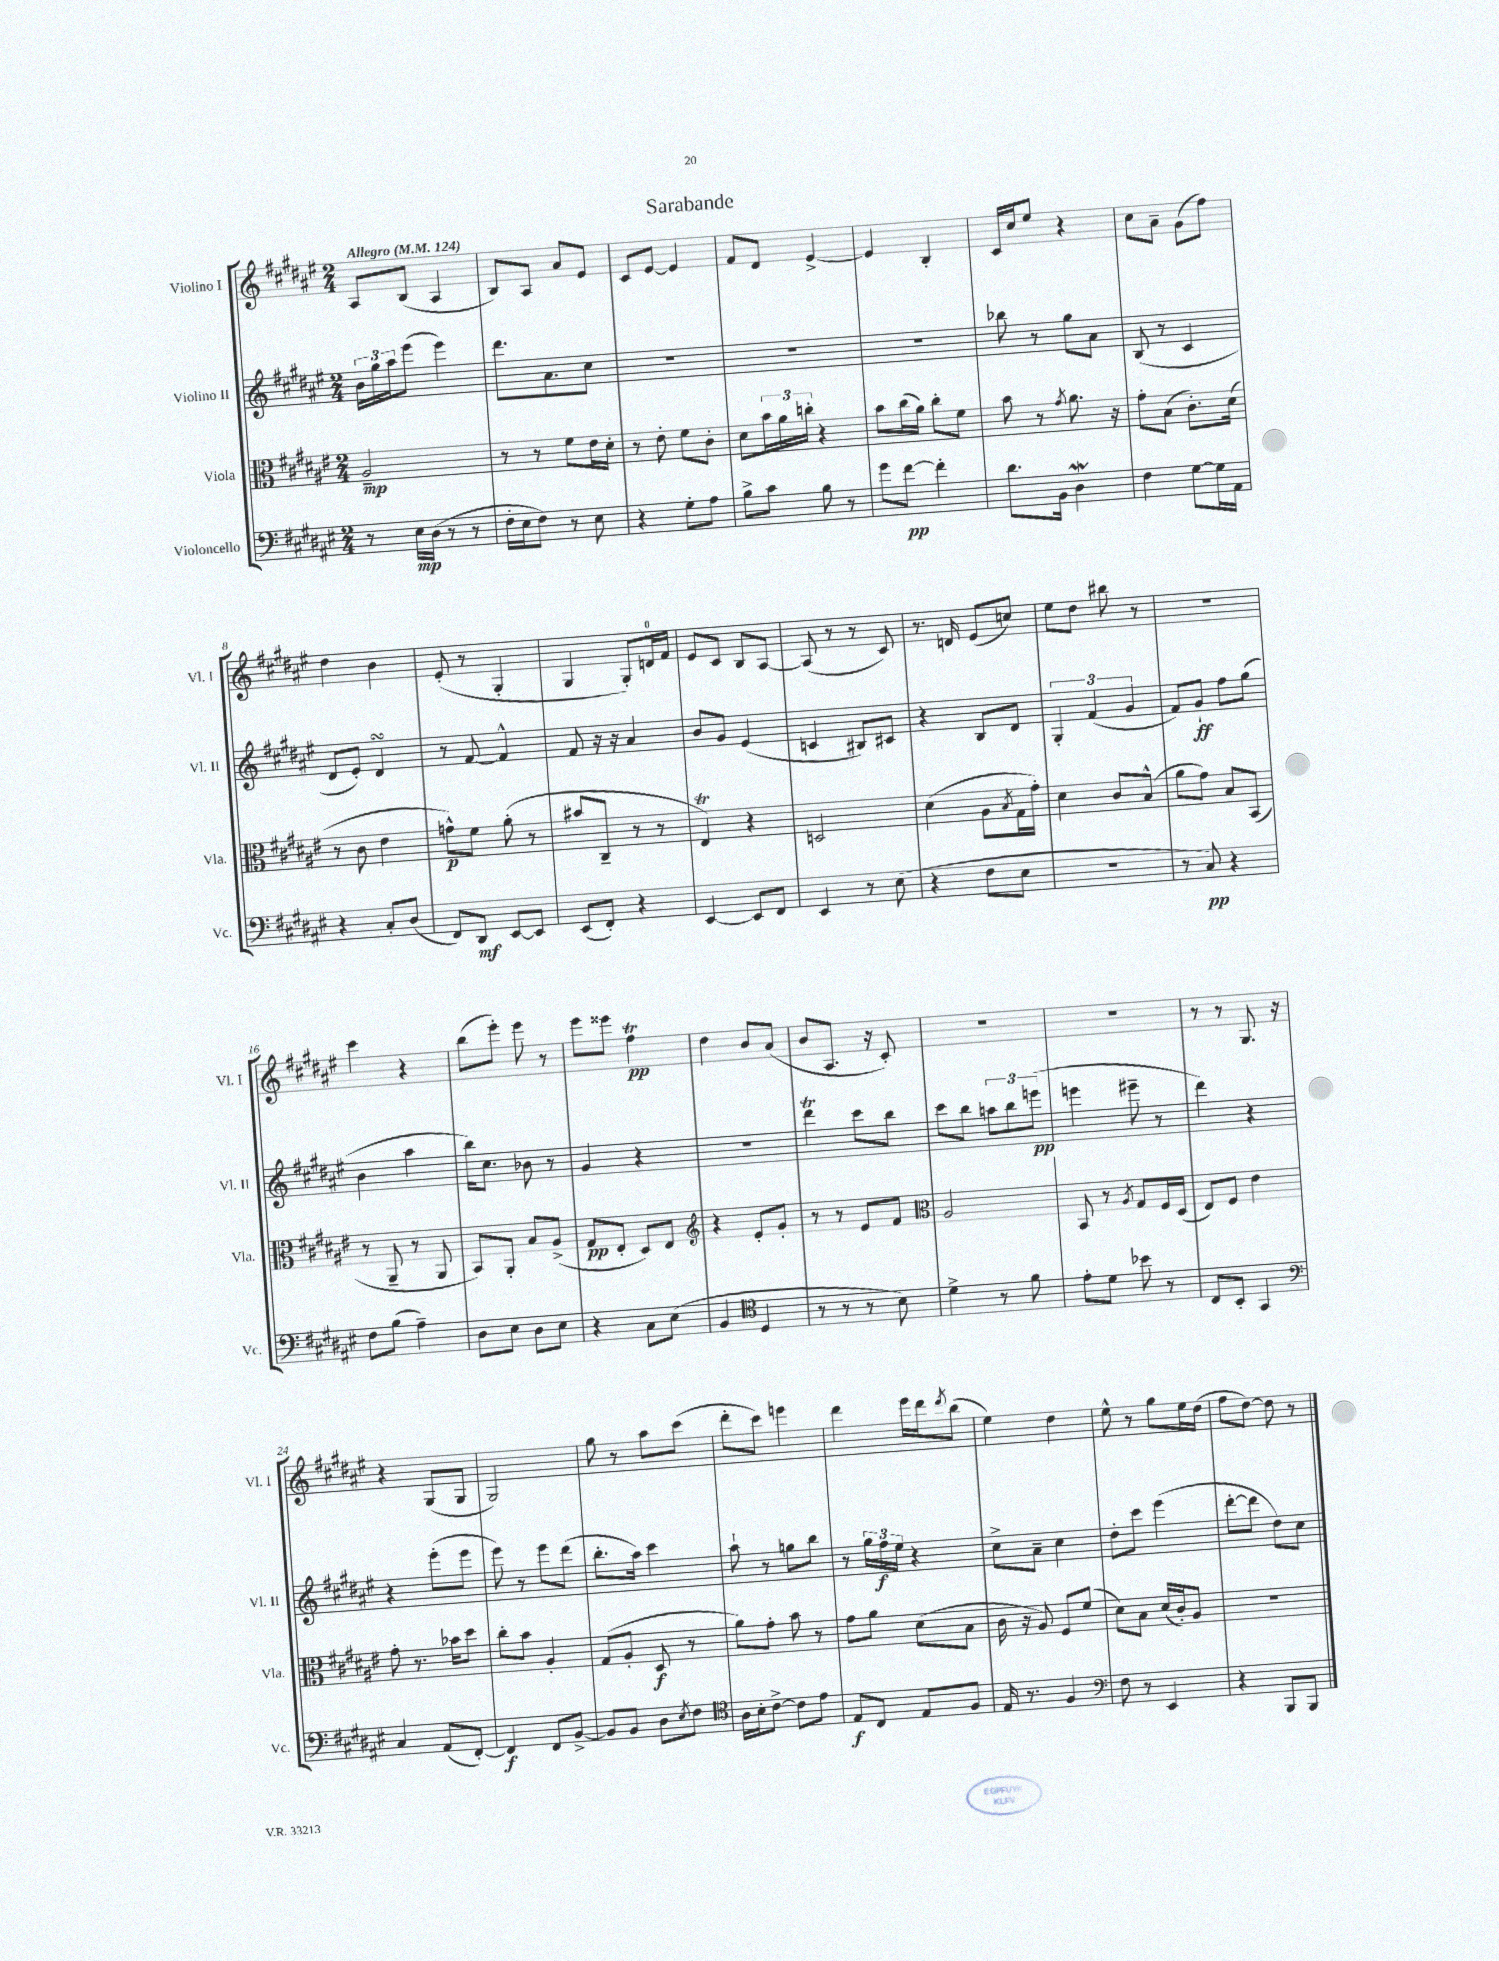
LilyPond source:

\header { title = "Sarabande" }
<<
\new StaffGroup <<
\new Staff = "s0" \with { instrumentName = "Violino I" shortInstrumentName = "Vl. I" } {
    \clef treble \key fis \major \numericTimeSignature \time 2/4 \tempo "Allegro" 4 = 124
    ais8 b8( ais4 |
    b8) ais8 ais'8 eis'8 |
    cis'8 eis'8~ eis'4 |
    fis'8 dis'8 eis'4~-> |
    eis'4 b4-. |
    cis'16 cis''16 eis''8 r4 |
    cis''8 ais'8-- gis'8( fis''8) |
    dis''4 b'4 |
    eis'8-.( r8 gis4-. |
    gis4 gis8-.) d'16-0 fis'16 |
    eis'8 cis'8 b8 ais8~ |
    ais8( r8 r8 cis'8) |
    r8. d'16 eis'8( c''8) |
    eis''8 dis''8 bis''8 r8 |
    R2 |
    cis'''4 r4 |
    b''8( eis'''8-.) eis'''8 r8 |
    eis'''8 eisis'''8 fis''4\trill\pp |
    dis''4 b'8 ais'8( |
    b'8 ais8. r16 cis'8-.) |
    R2 |
    R2 |
    r8 r8 gis8. r16 |
    r4 gis8( gis8 |
    gis2) |
    gis''8 r8 ais''8 cis'''8( |
    dis'''8-. cis'''8) e'''4 |
    dis'''4 eis'''16 dis'''16 \acciaccatura { dis'''8 } b''8( |
    eis''4) dis''4 |
    eis''8-^ r8 gis''8 eis''16 dis''16( |
    fis''8 dis''8~) dis''8 r8 \bar "|." |
}
\new Staff = "s1" \with { instrumentName = "Violino II" shortInstrumentName = "Vl. II" } {
    \clef treble \key fis \major \numericTimeSignature \time 2/4
    \tuplet 3/2 { b'16 gis''16 ais''16 } eis'''8( eis'''4) |
    dis'''8. ais'8. cis''8 |
    R2 |
    R2 |
    R2 |
    bes''8 r8 gis''8 ais'8 |
    b8( r8 cis'4 |
    dis'8 eis'8-.) dis'4\turn |
    r8 fis'8~ fis'4-^ |
    fis'8 r16 r16 ais'4 |
    b'8 gis'8 eis'4( |
    c'4 bis8) cis'8 |
    r4 b8 dis'8 |
    \tuplet 3/2 { gis4-. fis'4( gis'4 } |
    fis'8) gis'8-!\ff fis''8 gis''8( |
    b'4 ais''4 |
    b''16) cis''8. bes'8 r8 |
    gis'4 r4 |
    r2 |
    dis'''4\trill cis'''8 b''8 |
    cis'''8 b''8 \tuplet 3/2 { a''8 b''8 e'''8\pp( } |
    e'''4 eis'''8-- r8 |
    dis'''4) r4 |
    r4 eis'''8-.( eis'''8 |
    eis'''8) r8 eis'''8 dis'''8( |
    b''8.-. ais''16) cis'''4 |
    ais''8-! r8 g''8 b''8 |
    r8 \tuplet 3/2 { gis''16 fis''16\f eis''16 } r4 |
    cis''8-> ais'8-- cis''4 |
    dis''8-. cis'''8 eis'''4( |
    dis'''8~-. dis'''8 dis''8) cis''8 \bar "|." |
}
\new Staff = "s2" \with { instrumentName = "Viola" shortInstrumentName = "Vla." } {
    \clef alto \key fis \major \numericTimeSignature \time 2/4
    ais2--\mp |
    r8 r8 fis'8 eis'16 dis'16-. |
    r8 eis'8-. fis'8 cis'8-. |
    dis'8 \tuplet 3/2 { b'16 ais'16 c''16-. } r4 |
    b'8 cis''16( ais'16) cis''8-. fis'8 |
    b'8 r8 \acciaccatura { gis'8 } ais'8. r16 |
    gis'8-. b8( cis'8.-.) dis'16( |
    r8 cis'8 eis'4 |
    g'8-^\p) fis'8 ais'8-.( r8 |
    bis'8 cis8-- r8 r8 |
    eis4\trill) r4 |
    d2 |
    dis'4( ais8 \acciaccatura { b8 } gis16 gis'16-.) |
    dis'4 cis'8 b8-^( |
    ais'8 gis'8) b8 b,8( |
    r8 ais,8-- r8 ais,8 |
    b,8) ais,8-. b8 ais8->( |
    gis8\pp eis8-. dis8) eis8 |
    \clef treble r4 eis'8-. gis'8-. |
    r8 r8 eis'8 fis'8 |
    \clef alto ais2 |
    b,8 r8 \acciaccatura { ais8 } gis8 fis16 dis16( |
    eis8) fis8 eis'4 |
    gis'8-. r8. bes'16 dis''8 |
    cis''8-. b'8 ais4-. |
    gis8( ais8-. dis8\f r8 |
    ais'8) gis'8-. b'8 r8 |
    gis'8 ais'8 dis'8( b8 |
    cis'16 r16 ais8) fis8 fis'8( |
    dis'8) b8 dis'16( cis'16-.) ais8 |
    r2 \bar "|." |
}
\new Staff = "s3" \with { instrumentName = "Violoncello" shortInstrumentName = "Vc." } {
    \clef bass \key fis \major \numericTimeSignature \time 2/4
    r8 eis16\mp dis16( r8 r8 |
    fis16-. eis16 fis8) r8 eis8 |
    r4 gis8-. ais8 |
    b8-> cis'8 b8 r8 |
    gis'8 fis'8~\pp fis'4-. |
    dis'8. b,16 dis4\mordent |
    fis4 gis8~ gis16 ais,16 |
    r4 cis8-. dis8( |
    fis,8) dis,8\mf eis,8~ eis,8 |
    eis,8( fis,8-.) r4 |
    eis,4~ eis,8 fis,8 |
    eis,4 r8 eis8( |
    r4 fis8 eis8 |
    r2 |
    r8 cis8\pp) r4 |
    fis8 b8( ais4--) |
    dis8 eis8 dis8 eis8 |
    r4 cis8 eis8( |
    b,4 \clef tenor dis4 |
    r8 r8 r8 b8) |
    dis'4-> r8 fis'8 |
    eis'8-. dis'8 bes'8 r8 |
    cis8 b,8-. gis,4 |
    \clef bass cis4 ais,8( fis,8~-.) |
    fis,4\f fis,8 b,8~-> |
    b,8 b,8 dis8 \acciaccatura { eis8 } fis8 |
    \clef tenor ais16 b16-. cis'8~-> cis'8 eis'8 |
    eis8\f cis8 eis8 fis8 |
    eis16 r8. fis4 |
    \clef bass fis8 r8 eis,4 |
    r4 b,,8 b,,8 \bar "|." |
}
>>
>>
